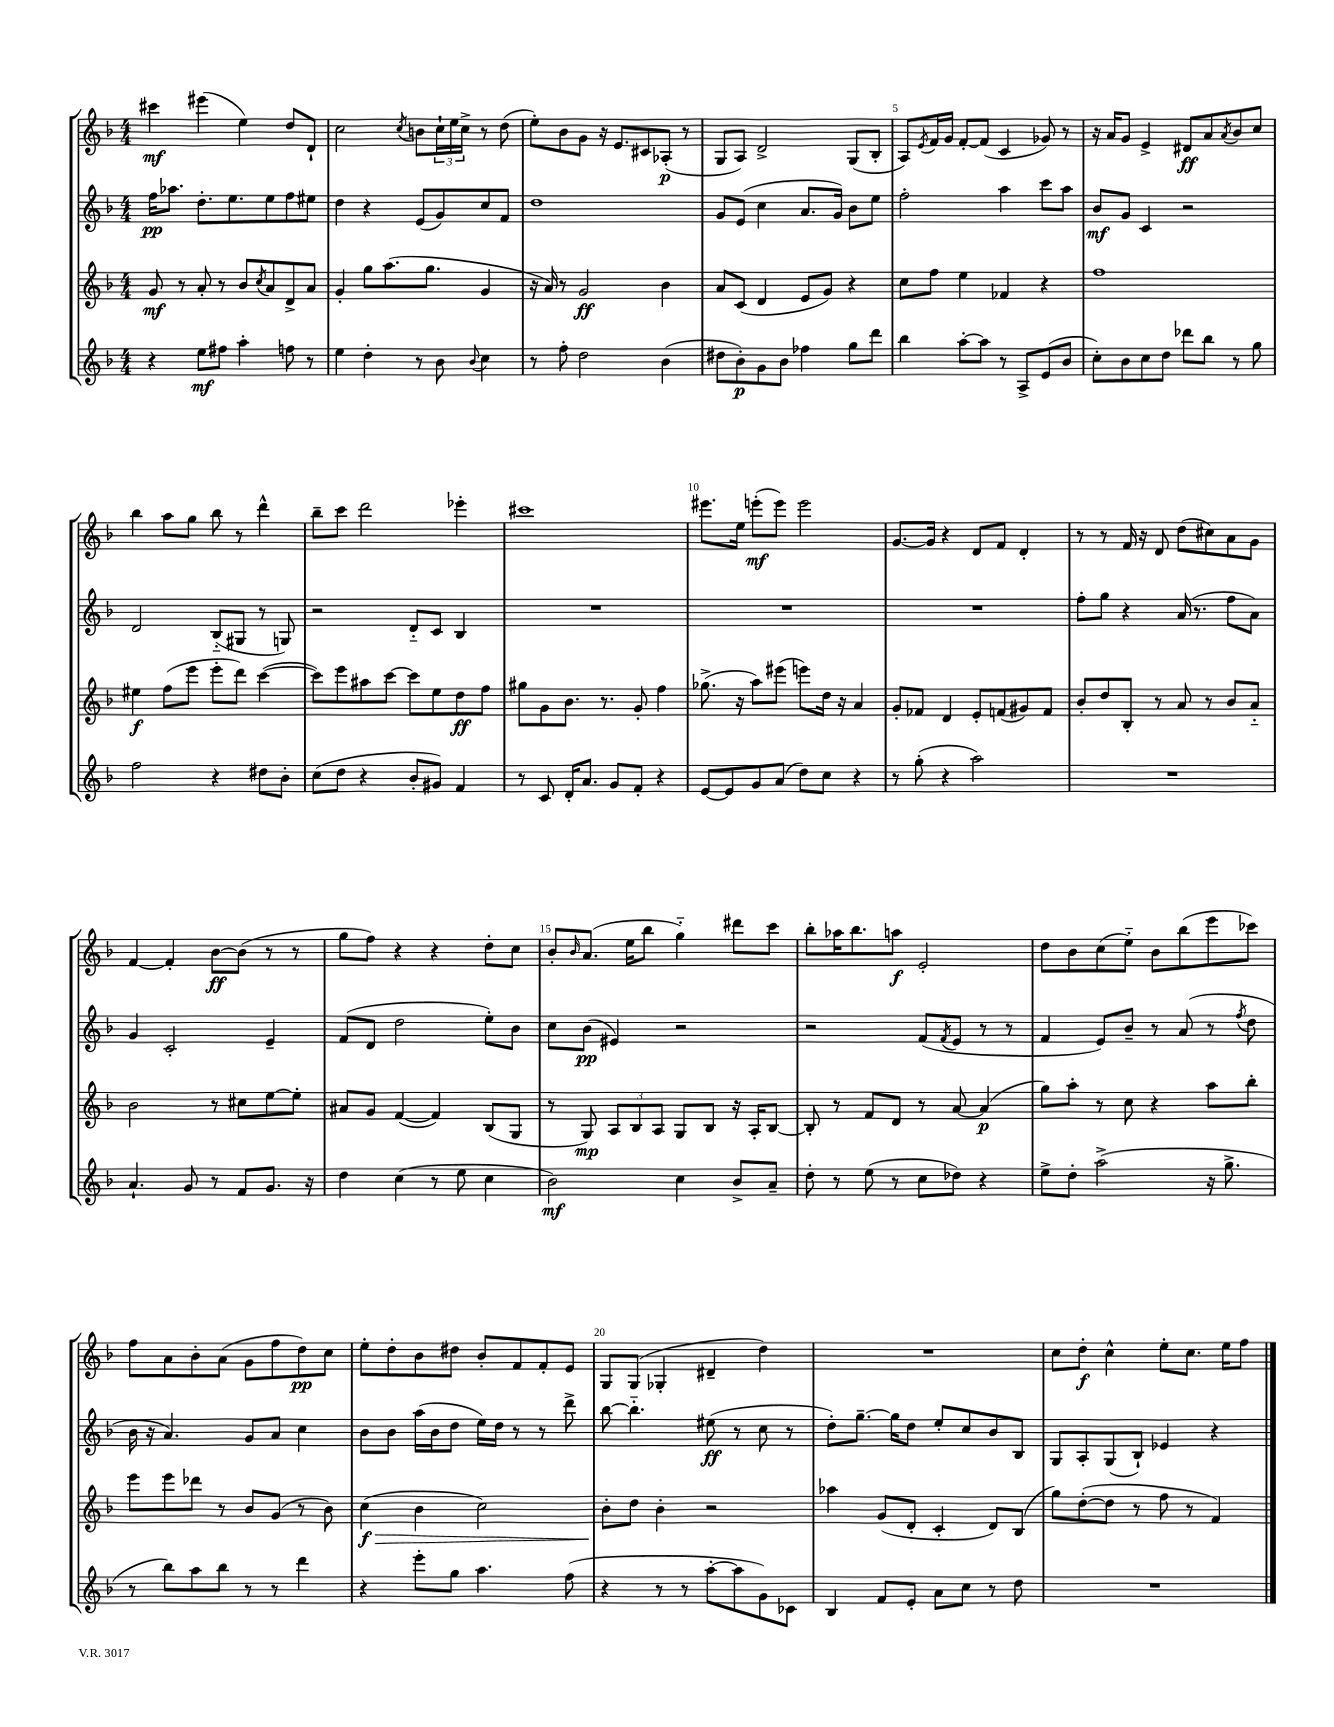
<<
\new StaffGroup <<
\new Staff = "s0" {
    \clef treble \key f \major \numericTimeSignature \time 4/4
    cis'''4\mf eis'''4( e''4) d''8 d'8-! |
    c''2 \acciaccatura { c''8 } b'8 \tuplet 3/2 { c''16-! e''16 c''16-> } r8 d''8( |
    e''8-.) bes'8 g'8 r16 e'8. cis'8 aes8-.\p( r8 |
    g8 a8) d'2-> g8( bes8-. |
    a8) \acciaccatura { e'8 } f'16 g'16 f'8~-. f'8( c'4 ges'8) r8 |
    r16 a'16 g'8 e'4-> dis'8\ff a'8 \acciaccatura { a'8 } bes'8 c''8 |
    bes''4 a''8 g''8 bes''8 r8 d'''4-^ |
    bes''8-- c'''8 d'''2 ees'''4-. |
    cis'''1 |
    eis'''8. e''16 e'''8-.\mf( e'''8) e'''2 |
    g'8.~ g'16 r4 d'8 f'8 d'4-. |
    r8 r8 f'16 r16 d'8 d''8( cis''8) a'8 g'8 |
    f'4~ f'4-. bes'8~\ff bes'8( r8 r8 |
    g''8 f''8) r4 r4 d''8-. c''8 |
    bes'8-. \grace { bes'16 } a'8.( e''16 bes''8 g''4-_) dis'''8 c'''8 |
    bes''8-. aes''16 bes''8. a''8\f e'2-. |
    d''8 bes'8 c''8( e''8-_) bes'8 bes''8( e'''8 ces'''8) |
    f''8 a'8 bes'8-. a'8( g'8 f''8 d''8\pp) c''8 |
    e''8-. d''8-. bes'8 dis''8 bes'8-. f'8 f'8-. e'8 |
    g8 g8( ges4-. dis'4-- d''4) |
    R1 |
    c''8 d''8-.\f c''4-^ e''8-. c''8. e''16 f''8 \bar "|." |
}
\new Staff = "s1" {
    \clef treble \key f \major \numericTimeSignature \time 4/4
    f''16\pp aes''8. d''8.-. e''8. e''8 f''8 eis''8 |
    d''4 r4 e'8( g'8) c''8 f'8 |
    d''1 |
    g'8 e'8( c''4 a'8. g'16) bes'8 e''8 |
    f''2-. a''4 c'''8 a''8 |
    bes'8\mf g'8 c'4 r2 |
    d'2 bes8-_( gis8 r8 g8) |
    r2 d'8-_ c'8 bes4 |
    R1 |
    R1 |
    R1 |
    f''8-. g''8 r4 a'16( r8. f''8 a'8) |
    g'4 c'2-. e'4-- |
    f'8( d'8 d''2 e''8-.) bes'8 |
    c''8 bes'8\pp( eis'4) r2 |
    r2 f'8( \acciaccatura { f'8 } e'8 r8 r8 |
    f'4 e'8) bes'8-- r8 a'8( r8 \acciaccatura { f''8 } d''8 |
    bes'16 r16 a'4.) g'8 a'8 c''4 |
    bes'8 bes'8 a''16( bes'16 d''8 e''16) d''16 r8 r8 d'''8-> |
    bes''8~ bes''4.-_ eis''8\ff( r8 c''8 r8 |
    d''8-.) g''8.~-- g''16 d''8 e''8-. c''8 bes'8 bes8 |
    g8 a8-. g8( bes8-!) ees'4 r4 \bar "|." |
}
\new Staff = "s2" {
    \clef treble \key f \major \numericTimeSignature \time 4/4
    g'8\mf r8 a'8-. r8 bes'8 \acciaccatura { c''8 } a'8 d'8-> a'8 |
    g'4-. g''8 a''8.( g''8. g'4 |
    r16 a'16) r8 g'2\ff bes'4 |
    a'8 c'8( d'4 e'8 g'8) r4 |
    c''8 f''8 e''4 fes'4 r4 |
    f''1 |
    eis''4\f f''8( e'''8 e'''8-. d'''8) c'''4~( |
    c'''8) e'''8 ais''8 c'''8~ c'''8 e''8 d''8\ff f''8 |
    gis''8 g'8 bes'8. r8. g'8-. f''4 |
    ges''8.->( r16 a''8) eis'''8( e'''8) d''16 r16 a'4 |
    g'8-. fes'8 d'4 e'8-. f'8( gis'8) f'8 |
    bes'8-. d''8 bes8-. r8 a'8 r8 bes'8 a'8-_ |
    bes'2 r8 cis''8 e''8~ e''8-. |
    ais'8 g'8 f'4~( f'4) bes8( g8 |
    r8 g8\mp) \tuplet 3/2 { a8 bes8 a8 } g8 bes8 r16 a16-. bes8~ |
    bes8-. r8 f'8 d'8 r8 a'8~ a'4\p( |
    g''8) a''8-. r8 c''8 r4 a''8 bes''8-. |
    e'''8 e'''8 des'''8 r8 bes'8 g'8( r8 bes'8) |
    c''4\f\>( bes'4 c''2) |
    bes'8-.\! d''8 bes'4-. r2 |
    aes''4 g'8( d'8-. c'4-. d'8) bes8( |
    g''8) d''8~-.( d''8 r8 f''8 r8 f'4) \bar "|." |
}
\new Staff = "s3" {
    \clef treble \key f \major \numericTimeSignature \time 4/4
    r4 e''8\mf fis''8 a''4-. f''8 r8 |
    e''4 d''4-. r8 bes'8 \appoggiatura { bes'8 } c''4 |
    r8 f''8-. d''2 bes'4( |
    dis''8 bes'8-.\p) g'8 bes'8 fes''4 g''8 d'''8 |
    bes''4 a''8~-. a''8 r8 a8-> e'8( bes'8 |
    c''8-.) bes'8 c''8 d''8 des'''8 bes''8 r8 g''8 |
    f''2 r4 dis''8 bes'8-. |
    c''8( d''8 r4 bes'8-. gis'8) f'4 |
    r8 c'8 d'16-. a'8. g'8 f'8-. r4 |
    e'8~ e'8 g'8 a'8( d''8) c''8 r4 |
    r8 g''8-.( r4 a''2) |
    R1 |
    a'4.-! g'8 r8 f'8 g'8. r16 |
    d''4 c''4( r8 e''8 c''4 |
    bes'2\mf) c''4 bes'8-> a'8-- |
    d''8-. r8 e''8( r8 c''8 des''8) r4 |
    e''8-> d''8-. a''2->( r16 g''8.-> |
    r8 bes''8) a''8 bes''8 r8 r8 d'''4 |
    r4 e'''8-. g''8 a''4. f''8( |
    r4 r8 r8 a''8~-. a''8 g'8) ces'8 |
    bes4 f'8 e'8-. a'8 c''8 r8 d''8 |
    R1 \bar "|." |
}
>>
>>
\layout { \context { \Score \override BarNumber.break-visibility = ##(#f #t #t) barNumberVisibility = #(every-nth-bar-number-visible 5) } }
